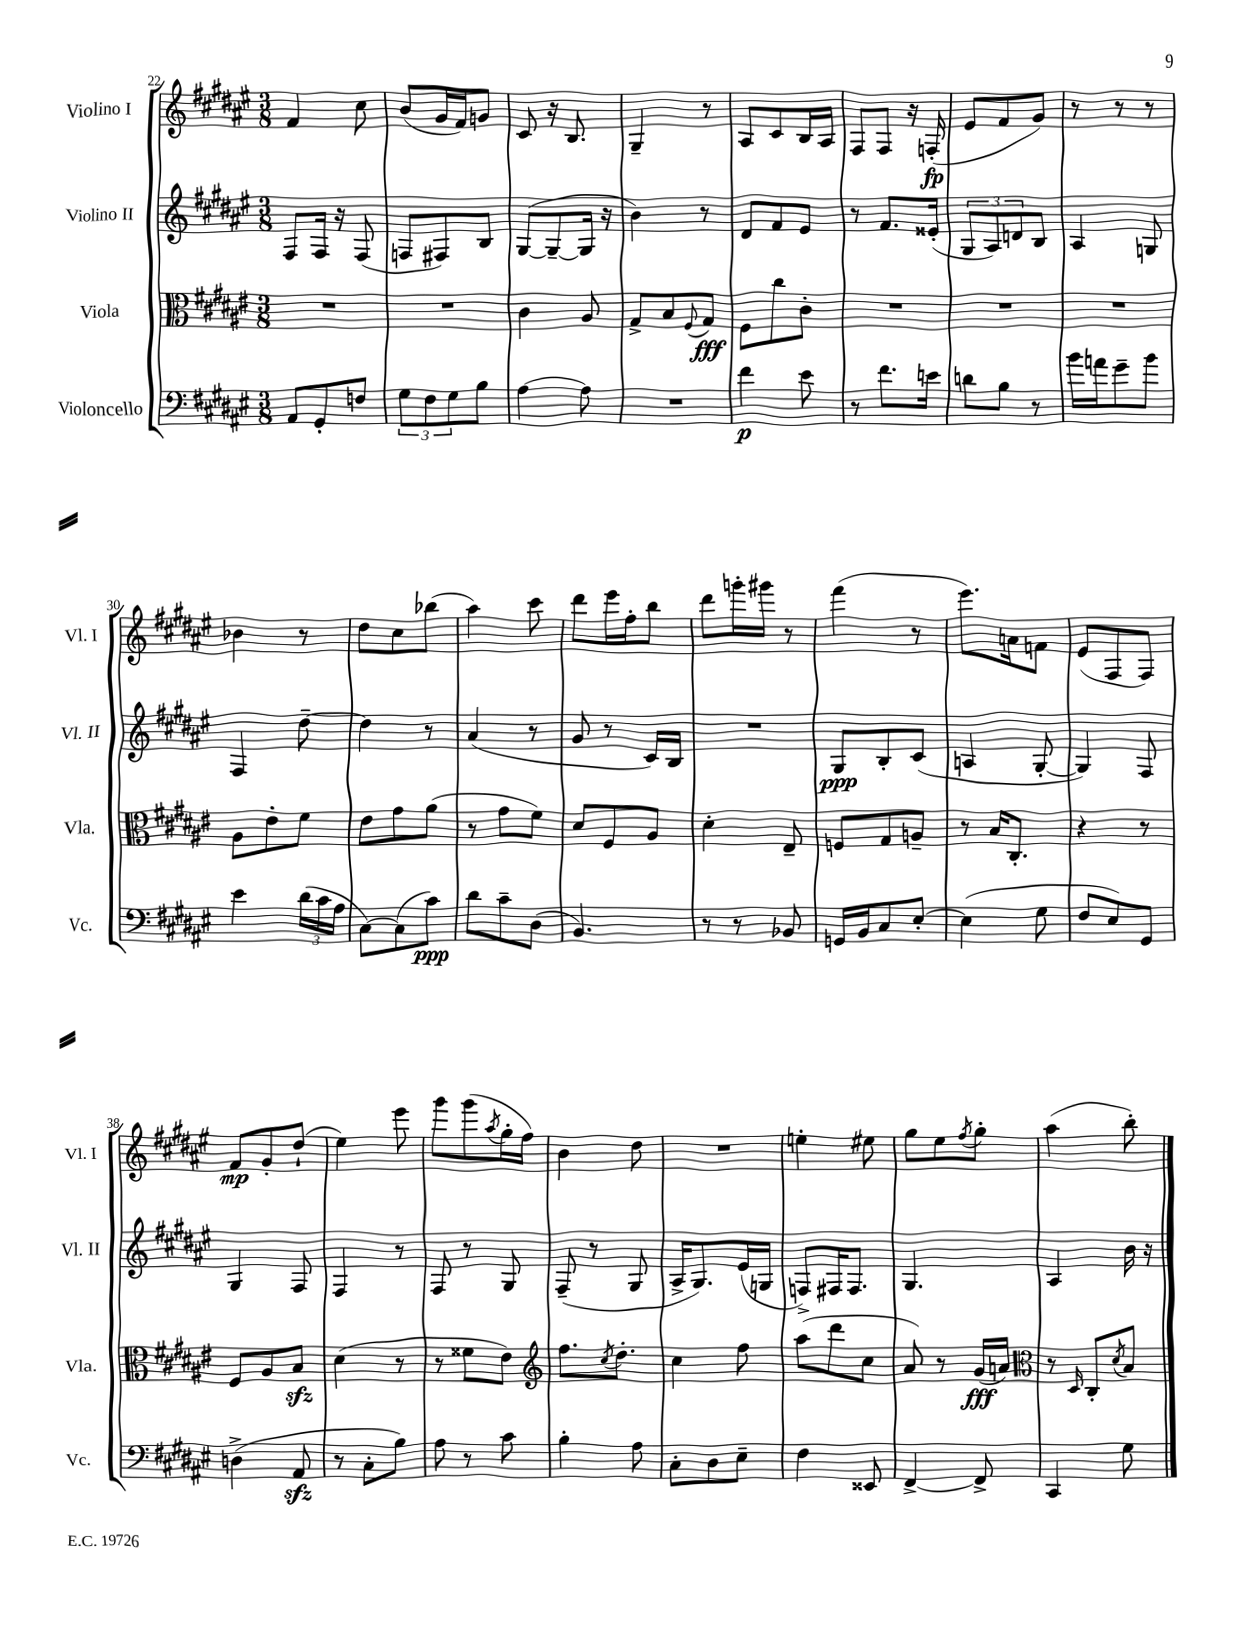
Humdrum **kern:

**kern	**dynam	**kern	**dynam	**kern	**dynam	**kern	**dynam
*part4	*part4	*part3	*part3	*part2	*part2	*part1	*part1
*staff4	*staff4	*staff3	*staff3	*staff2	*staff2	*staff1	*staff1
*I"Violoncello	*	*I"Viola	*	*I"Violino II	*	*I"Violino I	*
*I'Vc.	*	*I'Vla.	*	*I'Vl. II	*	*I'Vl. I	*
*clefF4	*	*clefC3	*	*clefG2	*	*clefG2	*
*k[f#c#g#d#a#e#]	*	*k[f#c#g#d#a#e#]	*	*k[f#c#g#d#a#e#]	*	*k[f#c#g#d#a#e#]	*
*M3/8	*	*M3/8	*	*M3/8	*	*M3/8	*
=22	=22	=22	=22	=22	=22	=22	=22
8AA#/L	.	4.r	.	8F#/L	.	4f#/	.
8GG#'/	.	.	.	16F#/Jk	.	.	.
.	.	.	.	16r	.	.	.
8Fn/J	.	.	.	(8F#/	.	8cc#\	.
=23	=23	=23	=23	=23	=23	=23	=23
12G#\L	.	4.r	.	8Fn/L	.	(8b/L	.
12F#\	.	.	.	.	.	.	.
.	.	.	.	8F#X/)	.	16g#/L	.
12G#\	.	.	.	.	.	.	.
.	.	.	.	.	.	16f#/J)	.
8B\J	.	.	.	8B/J	.	8gn/J	.
=24	=24	=24	=24	=24	=24	=24	=24
[4A#\	.	4c#\	.	([8G#/L	.	8c#/	.
.	.	.	.	8G#~/_	.	16r	.
.	.	.	.	.	.	8.B/	.
8A#\]	.	8A#/	.	16G#/Jk]	.	.	.
.	.	.	.	16r	.	.	.
=25	=25	=25	=25	=25	=25	=25	=25
4.r	.	8G#^/L	.	4b\)	.	4G#~/	.
.	.	8B/	.	.	.	.	.
.	.	8qqF#/	.	.	.	.	.
.	.	8G#/J	fff	8r	.	8r	.
=26	=26	=26	=26	=26	=26	=26	=26
4f#\	p	8F#\L	.	8d#/L	.	8A#/L	.
.	.	8cc#\	.	8f#/	.	8c#/	.
8e#\	.	8c#'\J	.	8e#/J	.	16B/L	.
.	.	.	.	.	.	16A#/JJ	.
=27	=27	=27	=27	=27	=27	=27	=27
8r	.	4.r	.	8r	.	8F#/L	.
8.f#\L	.	.	.	8.f#/L	.	8F#/J	.
.	.	.	.	.	.	16r	.
16en\Jk	.	.	.	(16e##X'/Jk	.	(16Fn'/	fp
=28	=28	=28	=28	=28	=28	=28	=28
8dn\L	.	4.r	.	12G#/L	.	8e#/L	.
.	.	.	.	12A#/)	.	.	.
8B\J	.	.	.	.	.	8f#/	.
.	.	.	.	12dn/	.	.	.
8r	.	.	.	8B/J	.	8g#/J)	.
=29	=29	=29	=29	=29	=29	=29	=29
16b\LL	.	4.r	.	4A#/	.	8r	.
16an\J	.	.	.	.	.	.	.
8g#~\	.	.	.	.	.	8r	.
8b\J	.	.	.	8Gn/	.	8r	.
!!LO:LB:g=z
=30	=30	=30	=30	=30	=30	=30	=30
4e#\	.	8A#\L	.	4F#/	.	4b-X\	.
.	.	8e#'\	.	.	.	.	.
(24d#\LL	.	8f#\J	.	[8dd#~\	.	8r	.
24c#\	.	.	.	.	.	.	.
24A#\JJ	.	.	.	.	.	.	.
=31	=31	=31	=31	=31	=31	=31	=31
[8C#\L)	.	8e#\L	.	4dd#\]	.	8dd#\L	.
(8C#\]	.	8g#\	.	.	.	8cc#\	.
8c#\J)	ppp	(8a#\J	.	8r	.	(8bb-X\J	.
=32	=32	=32	=32	=32	=32	=32	=32
8d#\L	.	8r	.	(4a#/	.	4aa#\)	.
8c#~\	.	8g#\L	.	.	.	.	.
(8D#\J	.	8f#\J)	.	8r	.	8ccc#\	.
=33	=33	=33	=33	=33	=33	=33	=33
4.BB/)	.	8d#/L	.	8g#/	.	8ddd#\L	.
.	.	8F#/	.	8r	.	16eee#\L	.
.	.	.	.	.	.	16ff#'\J	.
.	.	8A#/J	.	16c#/LL)	.	8bb\J	.
.	.	.	.	16B/JJ	.	.	.
=34	=34	=34	=34	=34	=34	=34	=34
8r	.	4d#'\	.	4.r	.	8ddd#\L	.
8r	.	.	.	.	.	16gggn'\L	.
.	.	.	.	.	.	16ggg#X\JJ	.
8BB-X/	.	8E#~/	.	.	.	8r	.
=35	=35	=35	=35	=35	=35	=35	=35
16GGn/LL	.	8Fn/L	.	8G#/L	ppp	(4fff#\	.
16BB/J	.	.	.	.	.	.	.
8C#/	.	8G#/	.	8B'/	.	.	.
[8E#'/J	.	8An~/J	.	(8c#/J	.	8r	.
=36	=36	=36	=36	=36	=36	=36	=36
(4E#\]	.	8r	.	4An/	.	8.eee#\L)	.
.	.	16B/KL	.	.	.	.	.
.	.	8.C#'/J	.	.	.	16an\k	.
8G#\	.	.	.	[8G#'/	.	8fn\J	.
=37	=37	=37	=37	=37	=37	=37	=37
8F#/L	.	4r	.	4G#/])	.	(8e#/L	.
8E#/)	.	.	.	.	.	8F#/	.
8GG#/J	.	8r	.	8F#/	.	8F#/J)	.
!!LO:LB:g=z
=38	=38	=38	=38	=38	=38	=38	=38
(4Dn^\	.	8F#/L	.	4G#/	.	8f#/L	mp
.	.	8A#/	.	.	.	8g#'/	.
8AA#zz/	.	8Bzz/J	.	8F#/	.	(8dd#`/J	.
=39	=39	=39	=39	=39	=39	=39	=39
8r	.	(4d#\	.	4F#/	.	4ee#\)	.
8C#'\L	.	.	.	.	.	.	.
8B\J)	.	8r	.	8r	.	8eee#\	.
=40	=40	=40	=40	=40	=40	=40	=40
8A#\	.	8r	.	8F#/	.	8ggg#\L	.
8r	.	8f##X\L	.	8r	.	(8ggg#\	.
.	.	.	.	.	.	8qaa#/	.
8c#\	.	8e#\J)	.	8G#/	.	16gg#'\L	.
.	.	.	.	.	.	16ff#\JJ)	.
=41	=41	=41	=41	=41	=41	=41	=41
*	*	*clefG2	*	*	*	*	*
4B'\	.	8.ff#\L	.	(8F#~/	.	4b\	.
.	.	.	.	8r	.	.	.
.	.	8qcc#/	.	.	.	.	.
.	.	8.dd#'\J	.	.	.	.	.
8A#\	.	.	.	8G#/	.	8dd#\	.
=42	=42	=42	=42	=42	=42	=42	=42
8C#'\L	.	4cc#\	.	16A#^/KL	.	4.r	.
.	.	.	.	8.G#/)	.	.	.
8D#\	.	.	.	.	.	.	.
8E#~\J	.	8ff#\	.	(16e#/L	.	.	.
.	.	.	.	16Gn/JJ	.	.	.
=43	=43	=43	=43	=43	=43	=43	=43
4F#\	.	(8aa#\L	.	8Fn^/L)	.	4een'\	.
.	.	8ddd#\	.	16F#X/K	.	.	.
.	.	.	.	8.F#/J	.	.	.
8EE##X/	.	8cc#\J	.	.	.	8ee#X\	.
=44	=44	=44	=44	=44	=44	=44	=44
[4FF#^/	.	8a#/)	.	4.G#/	.	8gg#\L	.
.	.	8r	.	.	.	8ee#\	.
.	.	.	.	.	.	8qff#/	.
8FF#^/]	.	(16g#/LL	fff	.	.	8gg#'\J	.
.	.	16an/JJ)	.	.	.	.	.
=45	=45	=45	=45	=45	=45	=45	=45
*	*	*clefC3	*	*	*	*	*
4CC#/	.	8r	.	4A#/	.	(4aa#\	.
.	.	16qqD#/	.	.	.	.	.
.	.	8C#'/L	.	.	.	.	.
.	.	8qd#/	.	.	.	.	.
8G#\	.	8B/J	.	16b\	.	8bb'\)	.
.	.	.	.	16r	.	.	.
==	==	==	==	==	==	==	==
*-	*-	*-	*-	*-	*-	*-	*-
